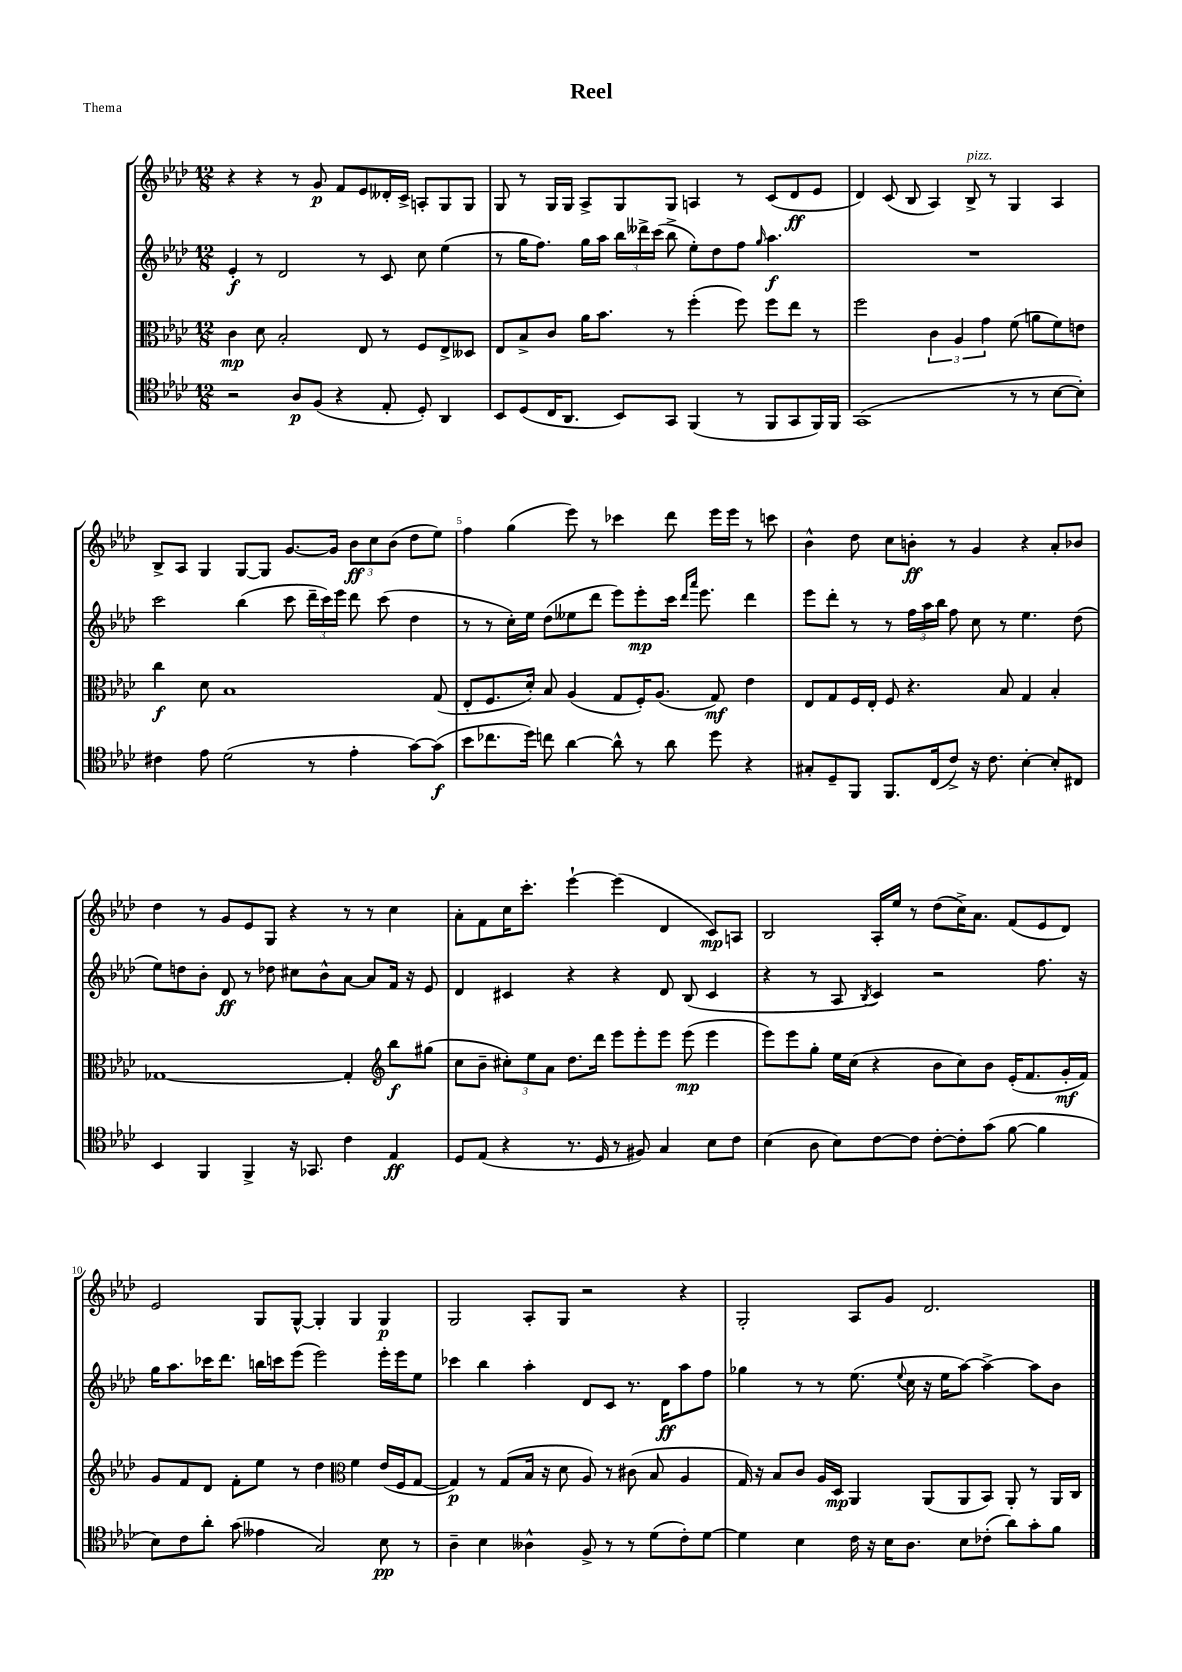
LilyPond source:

\header { title = "Reel" piece = "Thema" }
<<
\new StaffGroup <<
\new Staff = "s0" {
    \clef treble \key aes \major \numericTimeSignature \time 12/8
    \autoBeamOff r4 r4 r8 g'8\p f'8[ ees'8 deses'16-. c'16]-> a8[-. g8 g8] |
    g8 r8 g16[ g16] aes8[-> g8 g8] a4 r8 c'8[( des'8\ff ees'8] |
    des'4) c'8( bes8 aes4) bes8->^\markup { \italic "pizz." } r8 g4 aes4 |
    bes8[-> aes8] g4 g8[~ g8] g'8.[~ g'16] \tuplet 3/2 { bes'8[\ff c''8 bes'8]( } des''8[ ees''8]) |
    f''4 g''4( ees'''8) r8 ces'''4 des'''8 ees'''16[ ees'''16] r8 c'''8 |
    bes'4-^ des''8 c''8[ b'8]-.\ff r8 g'4 r4 aes'8[-. bes'8] |
    des''4 r8 g'8[ ees'8 g8] r4 r8 r8 c''4 |
    aes'8[-. f'8 c''16 c'''8.]-. ees'''4~-! ees'''4( des'4 c'8[\mp) a8] |
    bes2 aes16[-. ees''16] r8 des''8[( c''16->) aes'8.] f'8[( ees'8 des'8]) |
    ees'2 g8[ g8]~-^ g4-. g4 g4\p |
    g2 aes8[-. g8] r2 r4 |
    g2-. aes8[ g'8] des'2. \bar "|." |
}
\new Staff = "s1" {
    \clef treble \key aes \major \numericTimeSignature \time 12/8
    \autoBeamOff ees'4-.\f r8 des'2 r8 c'8 c''8 ees''4( |
    r8 g''16[ f''8.]) g''16[ aes''16] \tuplet 3/2 { bes''16[ deses'''16-> c'''16]( } bes''8-> ees''8[-.) des''8 f''8] \grace { g''16 } aes''4.\f |
    R1. |
    c'''2 bes''4( c'''8 \tuplet 3/2 { des'''16[-- c'''16) ees'''16] } des'''8 c'''8( des''4 |
    r8 r8 c''16[-.) ees''16] des''8[( eeses''8 des'''8] ees'''8[) ees'''8-.\mp c'''16] \grace { des'''16[ aes'''16] } ees'''8. des'''4 |
    ees'''8[ des'''8]-. r8 r8 \tuplet 3/2 { f''16[ aes''16 bes''16] } f''8 c''8 r8 ees''4. des''8( |
    ees''8[) d''8 bes'8]-. des'8\ff r8 des''8 cis''8[ bes'8-^ aes'8]~ aes'8[ f'16] r16 ees'8 |
    des'4 cis'4 r4 r4 des'8 bes8( cis'4 |
    r4 r8 aes8 \acciaccatura { bes8 } c'4) r2 f''8. r16 |
    g''16[ aes''8. ces'''16 des'''8.] b''16[ c'''16 ees'''8]( ees'''2) ees'''16[-. ees'''16 ees''8] |
    ces'''4 bes''4 aes''4-. des'8[ c'8] r8. des'16[\ff aes''8 f''8] |
    ges''4 r8 r8 ees''8.( \appoggiatura { ees''8 } c''16 r16 ees''16[ aes''8]~) aes''4~-> aes''8[ bes'8] \bar "|." |
}
\new Staff = "s2" {
    \clef alto \key aes \major \numericTimeSignature \time 12/8
    \autoBeamOff c'4\mp des'8 bes2-. ees8 r8 f8[ ees8-> deses8] |
    ees8[ bes8-> c'8] aes'16[ bes'8.] r8 f''4-.( f''8) f''8[ ees''8] r8 |
    f''2 \tuplet 3/2 { c'4 aes4 g'4 } f'8( a'8[ f'8) e'8] |
    c''4\f des'8 bes1 g8( |
    ees8[-. f8. des'16]-.) bes8 aes4( g8[ f16-.) aes8.]( g8\mf) ees'4 |
    ees8[ g8 f16 ees16]-. f8 r4. bes8 g4 bes4-. |
    ges1~ ges4-. \clef treble bes''8[\f gis''8]( |
    c''8[ bes'8]-- \tuplet 3/2 { cis''8[-.) ees''8 aes'8] } des''8.[ des'''16] ees'''8[ ees'''8-. ees'''8] ees'''8\mp( ees'''4 |
    ees'''8[) ees'''8 g''8]-. ees''16[ c''16]( r4 bes'8[ c''8) bes'8] ees'16[-.( f'8. g'16-.\mf f'16]) |
    g'8[ f'8 des'8] f'8[-. ees''8] r8 des''4 \clef alto f'4 ees'16[( f16 g8]~ |
    g4\p) r8 g8[( bes16] r16 des'8 aes8) r8 cis'8( bes8 aes4 |
    g16) r16 bes8[ c'8] aes16[ des16]\mp aes,4 aes,8[( aes,8 bes,8]) aes,8-. r8 aes,16[ c16] \bar "|." |
}
\new Staff = "s3" {
    \clef tenor \key aes \major \numericTimeSignature \time 12/8
    \autoBeamOff r2 aes8[\p f8]( r4 ees8-. des8-.) aes,4 |
    bes,8[ des8( c16 aes,8.] bes,8[) g,8] f,4( r8 f,8[ g,8 f,16) f,16] |
    g,1( r8 r8 bes8[~ bes8]-.) |
    cis'4 ees'8 des'2( r8 ees'4-. g'8[~) g'8]\f( |
    bes'8[ ces''8. des''16]) c''8 aes'4~ aes'8-^ r8 aes'8 des''8 r4 |
    gis8[-. des8-- f,8] f,8.[ c16( c'8]->) r16 c'8. bes4~-. bes8[-. cis8] |
    bes,4 f,4 f,4-> r16 ges,8. c'4 ees4\ff |
    des8[ ees8]( r4 r8. des16 r8 fis8) g4 bes8[ c'8] |
    bes4( aes8 bes8[) c'8~ c'8] c'8[~-. c'8-. g'8]( f'8~ f'4 |
    bes8[) c'8 aes'8]-. g'8( eeses'4 g2) bes8\pp r8 |
    aes4-- bes4 aeses4-^ f8-> r8 r8 des'8[( c'8-.) des'8]~ |
    des'4 bes4 c'16 r16 bes16[ aes8.] bes8[ ces'8]-.( aes'8[) g'8-. f'8] \bar "|." |
}
>>
>>
\layout { \context { \Score \override BarNumber.break-visibility = ##(#f #t #t) barNumberVisibility = #(every-nth-bar-number-visible 5) } }
